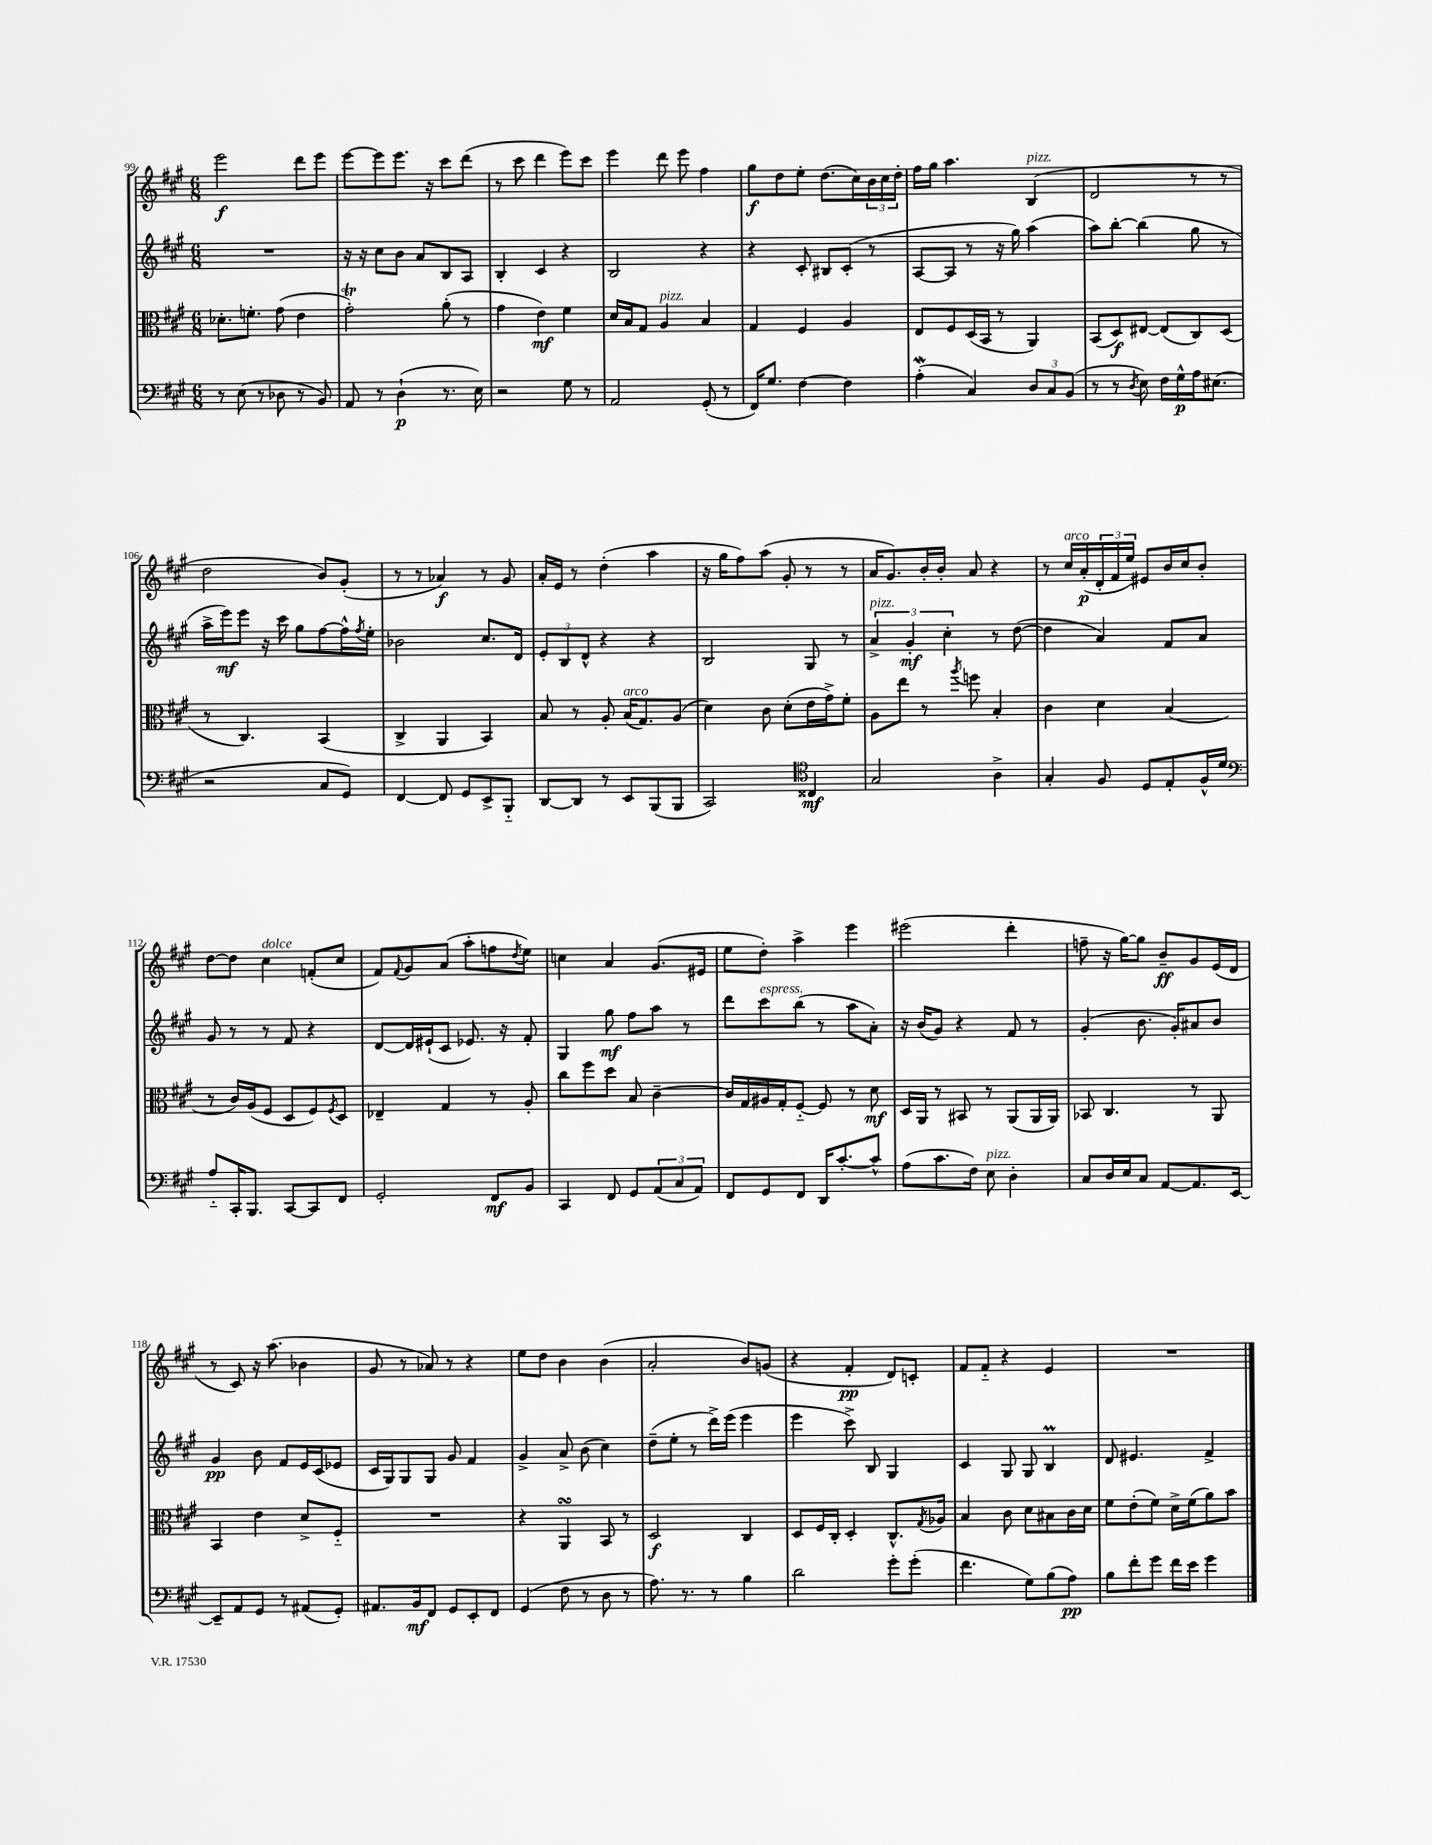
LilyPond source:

<<
\new StaffGroup <<
\new Staff = "s0" {
    \clef treble \key a \major \numericTimeSignature \time 6/8
    e'''2\f d'''8 e'''8 |
    e'''8~ e'''8 e'''8. r16 cis'''8 d'''8( |
    r8 cis'''8 d'''4 e'''8) cis'''8 |
    e'''4 d'''8 e'''8 fis''4 |
    gis''8\f d''8 e''8-. d''8.( cis''16) \tuplet 3/2 { b'16 cis''16 d''16-. } |
    fis''16 gis''16 a''4. b4^\markup { \italic "pizz." }( |
    d'2 r8 r8 |
    d''2 b'8) gis'8-.( |
    r8 r8 aes'4\f) r8 gis'8 |
    a'16-. e'16 r8 d''4-.( a''4 |
    r16 gis''16 fis''8) a''8( gis'8-. r8 r8 |
    a'16 gis'8.) b'16-. b'16-. a'8 r4 |
    r8 cis''16^\markup { \italic "arco" } a'16-.\p( \tuplet 3/2 { d'16-. fis'16 e''16) } eis'8 b'16 cis''16 b'8-. |
    d''8~ d''8 cis''4^\markup { \italic "dolce" } f'8-.( cis''8 |
    fis'8) \appoggiatura { fis'8 } gis'8 a'8( a''8-. f''8 \acciaccatura { d''8 } e''8) |
    c''4 a'4 gis'8.( eis'16 |
    e''8 d''8-.) a''4-> e'''4 |
    eis'''2( d'''4-. |
    f''8-- r16 gis''16~) gis''8 b'8--\ff gis'8 e'16( d'16 |
    r8 cis'8) r16 a''8.( bes'4 |
    gis'8 r8 aes'8) r8 r4 |
    e''8 d''8 b'4 b'4( |
    a'2-. b'8) g'8( |
    r4 fis'4-.\pp d'8) c'8-. |
    fis'8 fis'8-_ r4 e'4 |
    R2. \bar "|." |
}
\new Staff = "s1" {
    \clef treble \key a \major \numericTimeSignature \time 6/8
    R2. |
    r16 r16 cis''8 b'8 a'8 b8 a8 |
    b4-. cis'4 r4 |
    b2 r4 |
    r4 cis'8-. bis8 cis'8-.( r8 |
    a8~ a8 r8 r16 gis''16) a''4( |
    a''8) b''8~-. b''4( gis''8 r8 |
    a''16-> e'''16\mf) e'''8 r16 cis'''16 gis''8 fis''8~ fis''16-^ \acciaccatura { fis''8 } e''16-. |
    bes'2 cis''8. d'16 |
    \tuplet 3/2 { e'8-. b8 d'8-^ } r4 r4 |
    b2 gis8 r8 |
    \tuplet 3/2 { a'4->^\markup { \italic "pizz." } gis'4-.\mf cis''4-. } r8 d''8~( |
    d''4 a'4) fis'8 a'8 |
    gis'8 r8 r8 fis'8 r4 |
    d'8~ d'16 eis'16-!( cis'8 ees'8.) r16 fis'8-. |
    gis4 gis''8\mf fis''8 a''8 r8 |
    d'''8 cis'''8^\markup { \italic "espress." } b''8( r8 a''8 a'8-.) |
    r16 b'16( gis'8) r4 fis'8 r8 |
    gis'4-.( b'8. gis'16-.) ais'8 b'8 |
    gis'4\pp b'8 fis'8 e'16 cis'16( ees'8 |
    cis'16 gis16) gis8 gis8 gis'8 fis'4 |
    gis'4-> a'8-> b'8( cis''4) |
    d''8--( e''8-. r8 d'''16->) e'''16( e'''4 |
    e'''4 cis'''8->) b8 gis4 |
    cis'4 gis8 gis8 b4\prall |
    d'8 eis'4. fis'4-> \bar "|." |
}
\new Staff = "s2" {
    \clef alto \key a \major \numericTimeSignature \time 6/8
    des'8.-. f'8.-. gis'8( e'4 |
    gis'2-.\trill) a'8-.( r8 |
    gis'4 e'4\mf) fis'4 |
    d'16 b16 gis8 a4^\markup { \italic "pizz." } b4 |
    gis4 fis4 a4 |
    e8 fis8 d16( b,16 r8 a,4) |
    b,8( d8\f) eis8~ eis8( cis8) d8( |
    r8 cis4.) b,4( |
    cis4-> a,4 b,4) |
    b8 r8 a8-. b16^\markup { \italic "arco" }( gis8.) a8( |
    d'4) cis'8 d'8-.( e'16 gis'16->) fis'8-. |
    a8 e''8 r8 \acciaccatura { a''8 } f''8 b4-. |
    cis'4 d'4 b4( |
    r8 cis'16) a16( fis8 d8 fis8) \acciaccatura { fis8 } d8 |
    ees4-- gis4 r8 a8-. |
    cis''8 fis''8 d''8 b8 cis'4~-- |
    cis'16 gis16 ais16 gis16-. fis8~-_ fis8 r8 d'8\mf |
    d16 a,16 r8 bis,8 r8 a,8( a,16 a,16) |
    bes,8 cis4. r8 a,8 |
    b,4 e'4 d'8-> fis8-_ |
    R2. |
    r4 a,4\turn b,8 r8 |
    d2\f cis4 |
    d8 fis16 cis16-. d4-. cis8.-^ \acciaccatura { gis8 } aes16 |
    b4 cis'8 d'8 bis8 cis'16 d'16 |
    fis'8 e'8-.( fis'8) d'16-> fis'16( a'8) b'8 \bar "|." |
}
\new Staff = "s3" {
    \clef bass \key a \major \numericTimeSignature \time 6/8
    r8 e8( r8 des8 r8 b,8) |
    a,8 r8 d4-!\p( r8. e16) |
    r2 gis8 r8 |
    a,2 gis,8-.( r8 |
    fis,16) gis8. fis4~ fis4 |
    a4-.\mordent( cis4) \tuplet 3/2 { d8 cis8 b,8( } |
    r8 r8 \acciaccatura { d8 } e8) fis16 gis16-^\p a16 eis8.( |
    r2 cis8 gis,8) |
    fis,4~ fis,8 gis,8 e,8-> b,,8-_ |
    d,8~ d,8 r8 e,8 b,,8( b,,8 |
    cis,2) \clef tenor cisis4\mf |
    gis2 a4-> |
    gis4-. fis8 d8 e8-. fis16-^ d'16 |
    \clef bass a8-_ cis,16-. b,,8. cis,8~ cis,8 fis,8 |
    gis,2-. fis,8\mf b,8 |
    cis,4 fis,8 gis,8 \tuplet 3/2 { a,8( cis8 a,8) } |
    fis,8 gis,8 fis,8 d,16 cis'8.~-. cis'8-^ |
    a8( cis'8. fis16) e8^\markup { \italic "pizz." } d4-. |
    cis8 d16 e16 cis8 a,8~ a,8. e,16~ |
    e,8-- a,8 gis,8 r8 ais,8( gis,8-.) |
    ais,8. b,16\mf fis,8 gis,8 e,8-. fis,8 |
    gis,4( fis8 r8 d8 r8 |
    a8.) r8. r8 b4 |
    d'2 gis'8-. gis'8-.( |
    fis'4. gis8) b8( a8\pp) |
    b8 fis'8-. gis'8 fis'16 e'16 gis'4 \bar "|." |
}
>>
>>
\layout { \context { \Score currentBarNumber = #99 } }
